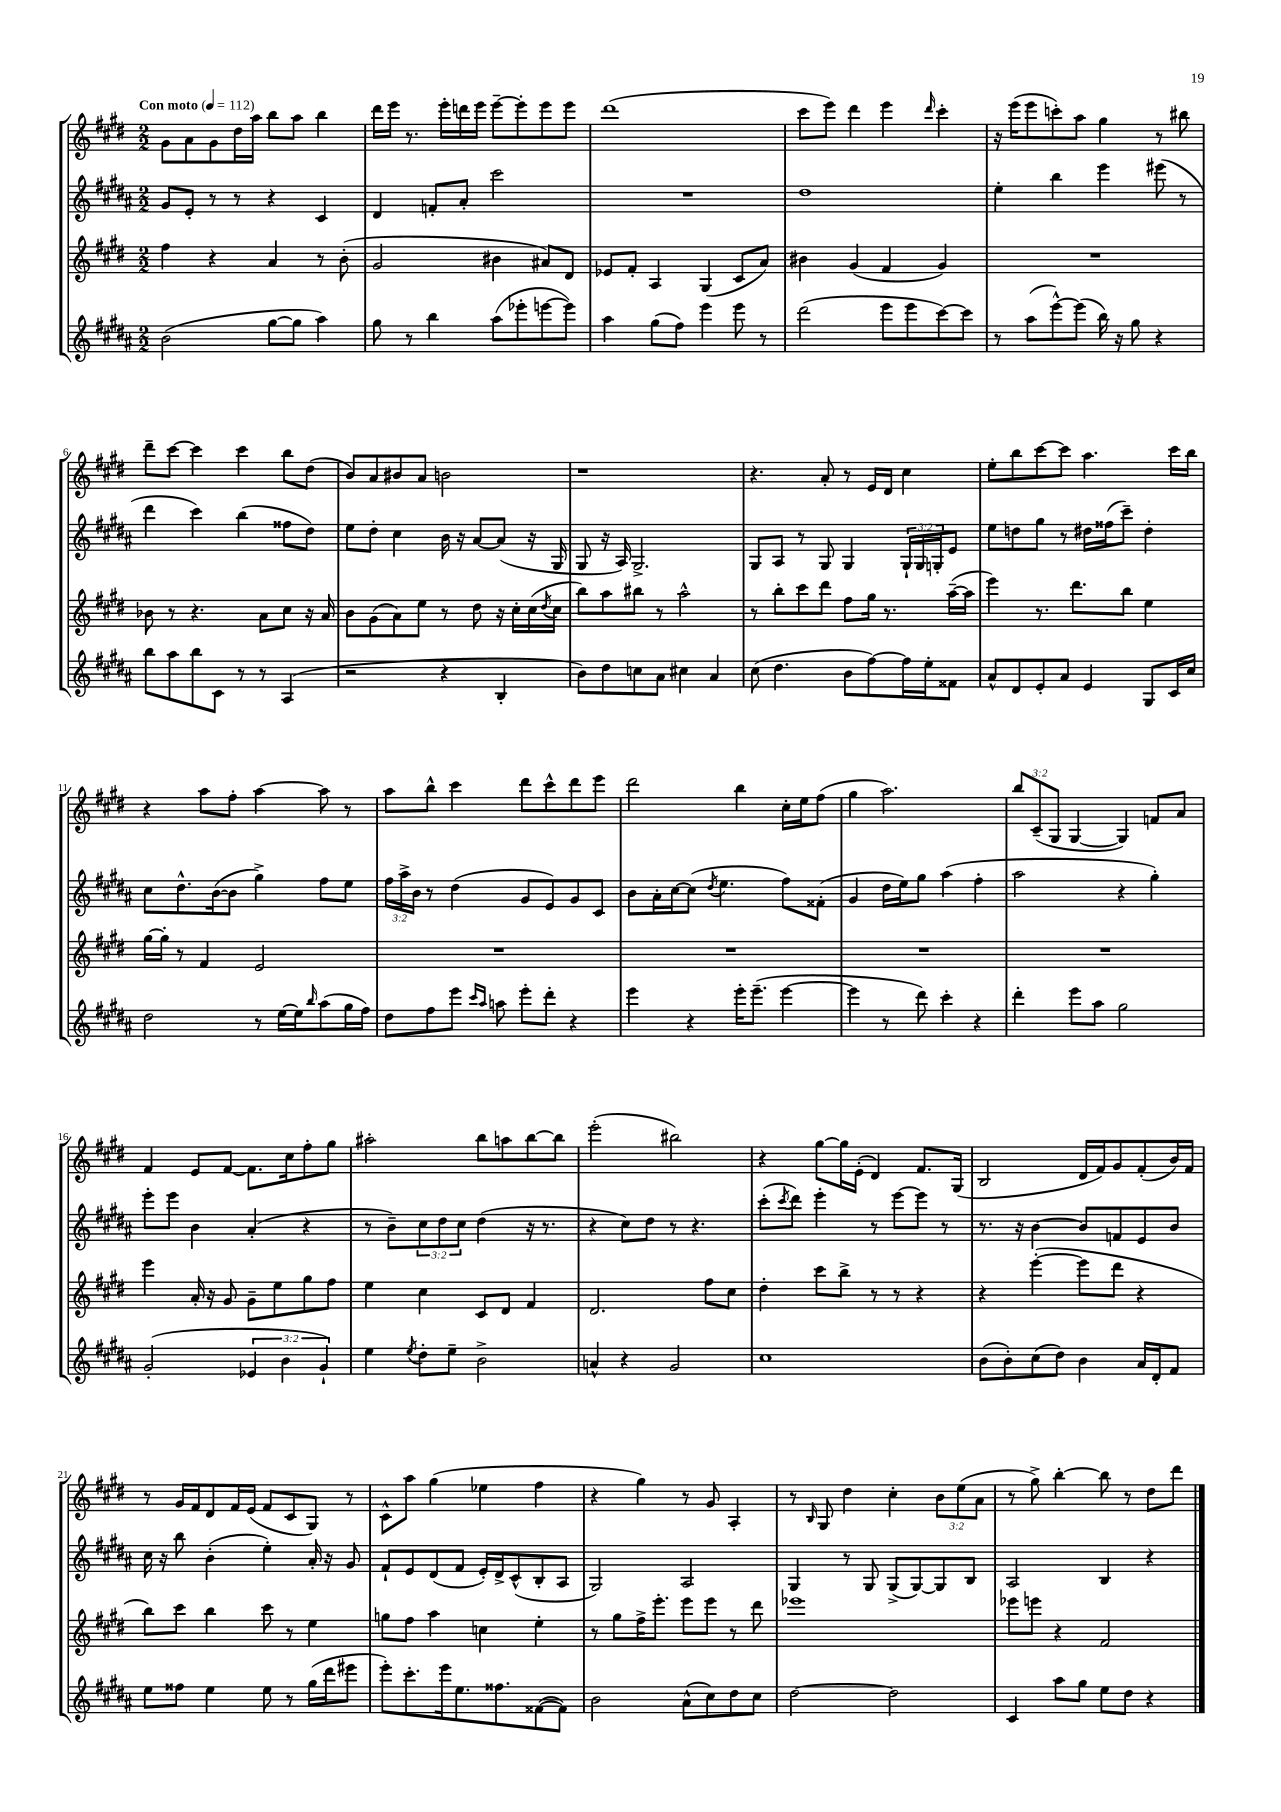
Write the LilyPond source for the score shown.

<<
\new StaffGroup <<
\new Staff = "s0" {
    \clef treble \key e \major \numericTimeSignature \time 2/2 \override Staff.TupletNumber.text = #tuplet-number::calc-fraction-text \tempo "Con moto" 4 = 112
    gis'8 a'8 gis'8 dis''16 a''16 b''8 a''8 b''4 |
    dis'''16 e'''16 r8. e'''16-. d'''16 e'''16 e'''8~-- e'''8-. e'''8 e'''8 |
    dis'''1( |
    cis'''8 e'''8) dis'''4 e'''4 \grace { dis'''16 } cis'''4-. |
    r16 e'''16( e'''8 c'''8-.) a''8 gis''4 r8 bis''8 |
    dis'''8-- cis'''8~ cis'''4 cis'''4 b''8 dis''8( |
    b'8) a'8 bis'8 a'8 b'2 |
    r1 |
    r4. a'8-. r8 e'16 dis'16 cis''4 |
    e''8-. b''8 cis'''8~ cis'''8 a''4. cis'''16 b''16 |
    r4 a''8 fis''8-. a''4~ a''8 r8 |
    a''8 b''8-^ cis'''4 dis'''8 cis'''8-^ dis'''8 e'''8 |
    dis'''2 b''4 cis''16-. e''16 fis''8( |
    gis''4 a''2.) |
    \tuplet 3/2 { b''8 cis'8--( gis8 } gis4~ gis4) f'8 a'8 |
    fis'4 e'8 fis'8~ fis'8. cis''16 fis''8-. gis''8 |
    ais''2-. b''8 a''8 b''8~ b''8 |
    e'''2-.( bis''2) |
    r4 gis''8~ gis''16 e'16-.( dis'4) fis'8. gis16( |
    b2 dis'16 fis'16) gis'8 fis'8-.( b'16) fis'16 |
    r8 gis'16 fis'16 dis'8 fis'16 e'16( fis'8 cis'8 gis8) r8 |
    cis'8-^ a''8 gis''4( ees''4 fis''4 |
    r4 gis''4) r8 gis'8 a4-. |
    r8 \grace { b16 } gis8 dis''4 cis''4-. \tuplet 3/2 { b'8 e''8( a'8 } |
    r8 gis''8->) b''4~-. b''8 r8 dis''8 dis'''8 \bar "|." |
}
\new Staff = "s1" {
    \clef treble \key b \major \numericTimeSignature \time 2/2 \override Staff.TupletNumber.text = #tuplet-number::calc-fraction-text
    gis'8 e'8-. r8 r8 r4 cis'4 |
    dis'4 f'8-. ais'8-. cis'''2 |
    R1 |
    dis''1 |
    e''4-. b''4 e'''4 eis'''8( r8 |
    dis'''4 cis'''4) b''4( fisis''8 dis''8) |
    e''8 dis''8-. cis''4 b'16 r16 ais'8~ ais'8( r16 gis16 |
    gis8 r16 ais16) gis2.-> |
    gis8 ais8 r8 gis8 gis4 \tuplet 3/2 { gis16-! gis16 g16-. } e'8 |
    e''8 d''8 gis''8 r8 dis''16 fisis''16( cis'''8--) dis''4-. |
    cis''8 dis''8.-^ b'16~( b'8 gis''4->) fis''8 e''8 |
    \tuplet 3/2 { fis''16 ais''16-> b'16 } r8 dis''4( gis'8 e'8) gis'8 cis'8 |
    b'8 ais'16-. cis''16~ cis''8( \acciaccatura { dis''8 } e''4. fis''8) fisis'8-.( |
    gis'4 dis''16 e''16) gis''8 ais''4( fis''4-. |
    ais''2 r4 gis''4-.) |
    e'''8-. e'''8 b'4 ais'4-.( r4 |
    r8 b'8--) \tuplet 3/2 { cis''8 dis''8 cis''8 } dis''4( r16 r8. |
    r4 cis''8) dis''8 r8 r4. |
    cis'''8-.( \acciaccatura { cis'''8 } dis'''8) e'''4-. r8 e'''8~ e'''8 r8 |
    r8. r16 b'4~ b'8 f'8 e'8 b'8 |
    cis''16 r16 b''8 b'4-.( e''4-.) ais'16-. r16 gis'8 |
    fis'8-! e'8 dis'8( fis'8 e'16-.) dis'16-> cis'8-^( b8-. ais8 |
    gis2) ais2 |
    gis4 r8 gis8 gis8->( gis8~) gis8 b8 |
    ais2 b4 r4 \bar "|." |
}
\new Staff = "s2" {
    \clef treble \key e \major \numericTimeSignature \time 2/2
    fis''4 r4 a'4 r8 b'8-.( |
    gis'2 bis'4 ais'8) dis'8 |
    ees'8 fis'8-. a4 gis4( cis'8 a'8) |
    bis'4 gis'4( fis'4 gis'4) |
    R1 |
    bes'8 r8 r4. a'8 cis''8 r16 a'16 |
    b'8 gis'8( a'8) e''8 r8 dis''8 r16 cis''16-. cis''16( \acciaccatura { dis''8 } cis''16 |
    b''8) a''8 bis''8 r8 a''2-^ |
    r8 b''8-. cis'''8 dis'''8 fis''8 gis''16 r8. a''16~--( a''16 |
    e'''4) r8. dis'''8. b''8 e''4 |
    gis''16~ gis''16-. r8 fis'4 e'2 |
    R1 |
    R1 |
    R1 |
    R1 |
    e'''4 a'16-. r16 gis'8 gis'8-- e''8 gis''8 fis''8 |
    e''4 cis''4 cis'8 dis'8 fis'4 |
    dis'2. fis''8 cis''8 |
    dis''4-. cis'''8 b''8-> r8 r8 r4 |
    r4 e'''4~-.( e'''8 dis'''8 r4 |
    b''8) cis'''8 b''4 cis'''8 r8 e''4 |
    g''8 fis''8 a''4 c''4 e''4-. |
    r8 gis''8 fis''16-> e'''8.-. e'''8 e'''8 r8 dis'''8 |
    ees'''1 |
    ees'''8 e'''8 r4 fis'2 \bar "|." |
}
\new Staff = "s3" {
    \clef treble \key b \major \numericTimeSignature \time 2/2 \override Staff.TupletNumber.text = #tuplet-number::calc-fraction-text
    b'2( gis''8~ gis''8 ais''4) |
    gis''8 r8 b''4 ais''8( ees'''8-. e'''8~ e'''8) |
    ais''4 gis''8( fis''8) e'''4 e'''8 r8 |
    dis'''2( e'''8 e'''8 cis'''8~) cis'''8 |
    r8 ais''8( e'''8~-^) e'''8( b''16) r16 gis''8 r4 |
    b''8 ais''8 b''8 cis'8 r8 r8 ais4( |
    r2 r4 b4-. |
    b'8) dis''8 c''8 ais'8 cis''4 ais'4 |
    cis''8( dis''4. b'8 fis''8~) fis''16 e''16-. fisis'8 |
    ais'8-^ dis'8 e'8-. ais'8 e'4 gis8 cis'16 cis''16 |
    dis''2 r8 e''16~ e''16 \grace { b''16 } ais''8( gis''16 fis''16) |
    dis''8 fis''8 e'''8 \grace { cis'''16 ais''16 } a''8 e'''8-. dis'''8-. r4 |
    e'''4 r4 e'''16-. e'''8.--( e'''4~ |
    e'''4 r8 dis'''8) cis'''4-. r4 |
    dis'''4-. e'''8 ais''8 gis''2 |
    gis'2-.( \tuplet 3/2 { ees'4 b'4 gis'4-!) } |
    e''4 \acciaccatura { e''8 } dis''8-. e''8-- b'2-> |
    a'4-^ r4 gis'2 |
    cis''1 |
    b'8( b'8-.) cis''8( dis''8) b'4 ais'16 dis'16-. fis'8 |
    e''8 fisis''8 e''4 e''8 r8 gis''16( dis'''16 eis'''8 |
    e'''8-.) cis'''8.-. e'''16 e''8. fisis''8. fisis'8~( fisis'8) |
    b'2 ais'8-^( cis''8) dis''8 cis''8 |
    dis''2~ dis''2 |
    cis'4 ais''8 gis''8 e''8 dis''8 r4 \bar "|." |
}
>>
>>
